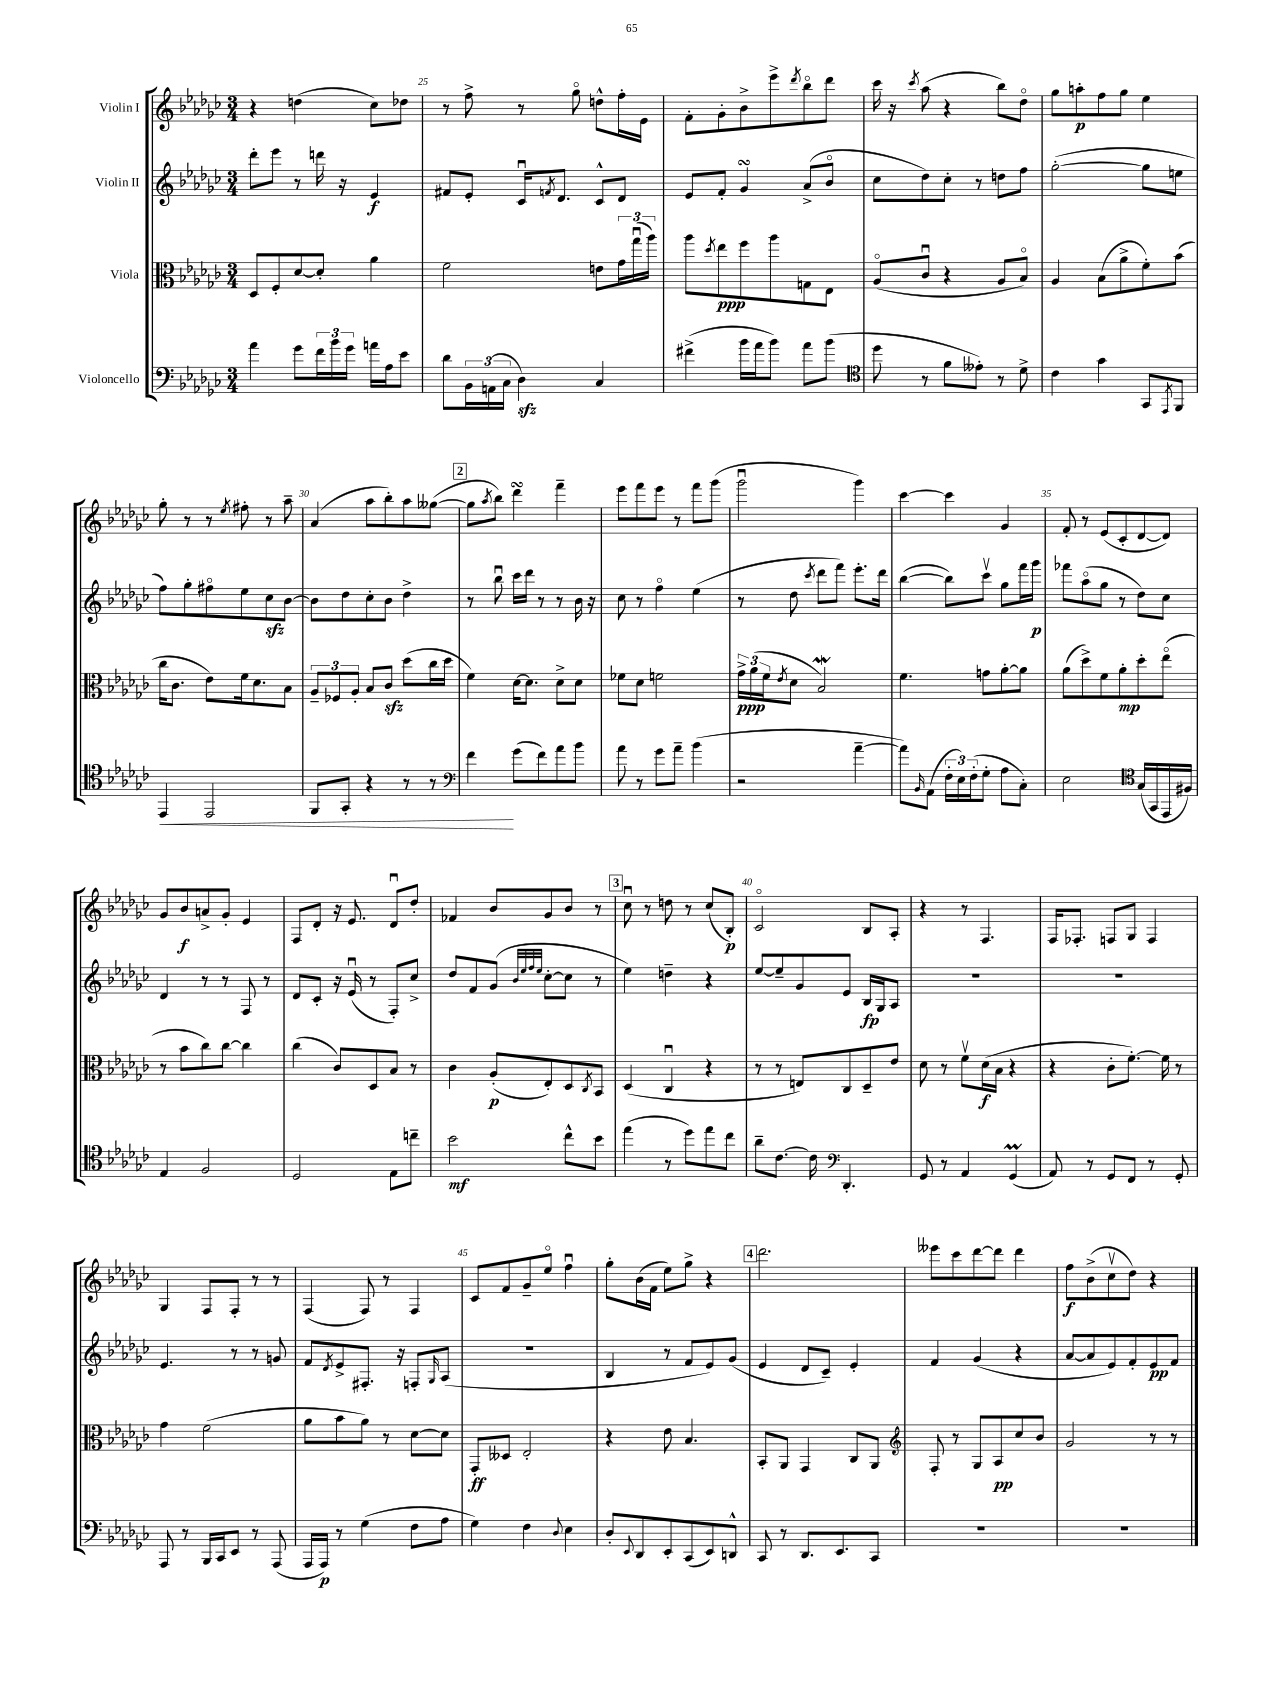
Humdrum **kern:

**kern	**kern	**kern	**kern
*staff4	*staff3	*staff2	*staff1
*clefF4	*clefC3	*clefG2	*clefG2
*k[b-e-a-d-g-c-]	*k[b-e-a-d-g-c-]	*k[b-e-a-d-g-c-]	*k[b-e-a-d-g-c-]
*M3/4	*M3/4	*M3/4	*M3/4
4a-	8D-	8ddd-'	4r
.	8F'	8eee-	.
8g-	[8d-	8r	(4dd
24f	8d-']	16ddd	.
24b-	.	.	.
.	.	16r	.
24g-	.	.	.
16a	4a-	4e-	8cc-)
16A-	.	.	.
8e-	.	.	8dd-
=	=	=	=
8d-	2f	8f#	8r
24BB-	.	8e-'	8ff^
(24AA	.	.	.
24C-	.	.	.
4D-)	.	16c-u	8r
.	.	8qf	.
.	.	8.d-	.
.	.	.	8gg-o
4C-	8e	8c-^^	8dd^^
.	24g-	8d-	16ff'
.	(24gg-u	.	.
.	.	.	16e-
.	24aa-)	.	.
=	=	=	=
(4f#^	8aa-	8e-	8f'
.	8qdd-	.	.
.	8ee-	8f'	8g-'
16b-	8ff	4g-	8b-^
16a-	.	.	.
8b-)	8aa-	.	8eee-^
.	.	.	8qddd-
8a-	8G	(8a-^	8bb-o
(8b-	8E-	8b-o	8ddd-
=	=	=	=
*clefC4	*	*	*
8dd-	(8A-o	8cc-	16ccc-
.	.	.	16r
.	.	.	8qccc-
8r	8c-u	8dd-)	(8aa-
8f	4r	8cc-'	4r
8e--')	.	8r	.
8r	8A-	8dd	8bb-)
8d-^	8B-o)	8ff	8dd-o
=	=	=	=
4c-	4A-	([2gg-'	8gg-
.	.	.	8aa'
4g-	(8B-	.	8ff
.	8a-^	.	8gg-
8GG-	8f')	8gg-]	4ee-
8qEE-	.	.	.
8FF	(8b-	8ee	.
=	=	=	=
4EE-	16cc-	8ff)	8gg-'
.	8.c-	.	.
.	.	8gg-'	8r
2EE-	8e-)	8ff#o	8r
.	.	.	8qee-
.	16f	8ee-	8ff#'
.	8.d-	.	.
.	.	8cc-	8r
.	8B-	[8b-	8aa-~
=	=	=	=
8FF	12A-~	8b-]	(4a-
.	12F-	.	.
8GG-'	.	8dd-	.
.	12A-'	.	.
4r	8B-	8cc-'	8aa-
.	8c-	8b-	8bb-')
8r	(8dd-	4dd-^	8aa-
8r	16cc-	.	([8gg--
.	16dd-	.	.
=	=	=	=
*clefF4	*	*	*
4f	4f)	8r	8gg--]
.	.	.	8qaa-
.	.	8bb-u	8bb-)
(8g-	[16d-	16ccc-	4ddd-
.	8.d-]	16ddd-	.
8f)	.	8r	.
8a-	8d-^	8r	4fff~
8b-	8d-	16b-	.
.	.	16r	.
=	=	=	=
8a-	8f-	8cc-	8eee-
8r	8d-	8r	8fff
8g-	2f	4ffo	8eee-
8a-~	.	.	8r
(4b-	.	(4ee-	8fff
.	.	.	(8ggg-
=	=	=	=
2r	24g-^	8r	2ggg-u
.	(24a-	.	.
.	24f	.	.
.	8qe-	.	.
.	8d-	8dd-	.
.	.	8qccc-	.
.	2B-)	8ddd-	.
.	.	8fff)	.
[4a-~	.	8.eee-'	4ggg-)
.	.	16ddd-	.
=	=	=	=
8a-])	4.f	([4bb-	[4ccc-
16qqBB-	.	.	.
(8AA-	.	.	.
24F'	.	8bb-])	4ccc-]
24E-)	.	.	.
(24F'	.	.	.
8G-'	8g	8ccc-v	.
8A-	[8a-'	8gg-	4g-
8C-')	8a-]	16fff	.
.	.	16ggg-	.
=	=	=	=
2E-	(8a-	8fff-	8f'
.	8dd-^)	(8aa-o	8r
.	8f	8gg-	(8e-
.	8a-'	8r	8c-'
*clefC4	*	*	*
(16G-	8dd-'	8dd-)	[8d-
16GG-	.	.	.
16EE-	(8ee-o	8cc-	8d-])
16F#)	.	.	.
=	=	=	=
4E-	8r	4d-	8g-
.	8b-	.	8b-
2F	8cc-)	8r	8a^
.	[8cc-	8r	8g-'
.	4cc-]	8F	4e-
.	.	8r	.
=	=	=	=
2D-	(4cc-	8d-	8F
.	.	8c-'	8d-'
.	8c-)	16r	16r
.	.	(16e-u	8.e-
.	8D-	8r	.
8E-	8B-	8F')	8d-u
8cc~	8r	8cc-^	8dd-'
=	=	=	=
2b-	4c-	8dd-	4f-
.	.	8f	.
.	(8A-'	(8g-	8b-
.	.	32qqb-	.
.	.	32qqee-	.
.	.	32qqff	.
.	.	32qqee-	.
.	8E-')	[8cc-'	8g-
8cc-^^	8D-	8cc-]	8b-
.	8qC-	.	.
8b-	8BB-	8r	8r
=	=	=	=
(4ee-	(4D-	4ee-)	8cc-u
.	.	.	8r
8r	4C-u	4dd~	8dd
8dd-)	.	.	8r
8ee-	4r	4r	(8cc-
8cc-	.	.	8B-')
=	=	=	=
8a-~	8r	[8ee-	2c-o
[8.c-	8r	8ee-~]	.
.	8E)	8g-	.
16c-]	.	.	.
*clefF4	*	*	*
4.DD-'	8C-	8e-	.
.	8D-~	16B-	8B-
.	.	16G-	.
.	8e-	8A-	8A-'
=	=	=	=
8GG-	8d-	2.r	4r
8r	8r	.	.
4AA-	8fv	.	8r
.	(16d-	.	4.F
.	16B-	.	.
(4GG-	4r	.	.
=	=	=	=
8AA-)	4r	2.r	16F
.	.	.	8.F-'
8r	.	.	.
8GG-	8c-'	.	8F
8FF	[8.f')	.	8G-
8r	.	.	4F
.	16f]	.	.
8GG-'	8r	.	.
=	=	=	=
8AAA-	4g-	4.e-	4G-
8r	.	.	.
16BBB-	(2f	.	8F
16CC-	.	.	.
8EE-	.	8r	8F'
8r	.	8r	8r
(8AAA-	.	8g	8r
=	=	=	=
16AAA-	8a-	8f	(4F
16AAA-)	.	.	.
.	.	8qd-	.
8r	8b-	8e-^	.
(4G-	8a-)	8.F#'	8F)
.	8r	.	8r
.	.	16r	.
8F	[8d-	8F'	4F
.	.	16qqG-	.
8A-	8d-]	(8A-	.
=	=	=	=
4G-)	8GG-'	2.r	8c-
.	8D--	.	8f
4F	2E-'	.	8g-~
.	.	.	8ee-o
8qqD-	.	.	.
4E-	.	.	4ffu
=	=	=	=
8D-'	4r	4B-	8gg-'
8qqEE-	.	.	.
8DD-	.	.	(16b-
.	.	.	16f
8EE-'	8e-	8r	8ee-)
(8CC-	4.B-	8f	8gg-^
8EE-)	.	8e-)	4r
8DD^^	.	(8g-	.
=	=	=	=
8CC-	8BB-'	4e-	2.ddd-
8r	8AA-	.	.
8.DD-	4GG-	8d-	.
.	.	8c-~)	.
8.EE-	.	.	.
.	8C-	4e-'	.
8CC-	8AA-	.	.
=	=	=	=
*	*clefG2	*	*
2.r	8F'	4f	8eee--
.	8r	.	8ccc-
.	8G-	(4g-	[8ddd-
.	8A-	.	8ddd-]
.	8cc-	4r	4ddd-
.	8b-	.	.
=	=	=	=
2.r	2g-	[8a-	8ff
.	.	8a-]	(8b-^
.	.	8e-)	8cc-v
.	.	8f'	8dd-)
.	8r	8e-	4r
.	8r	8f	.
==	==	==	==
*-	*-	*-	*-
